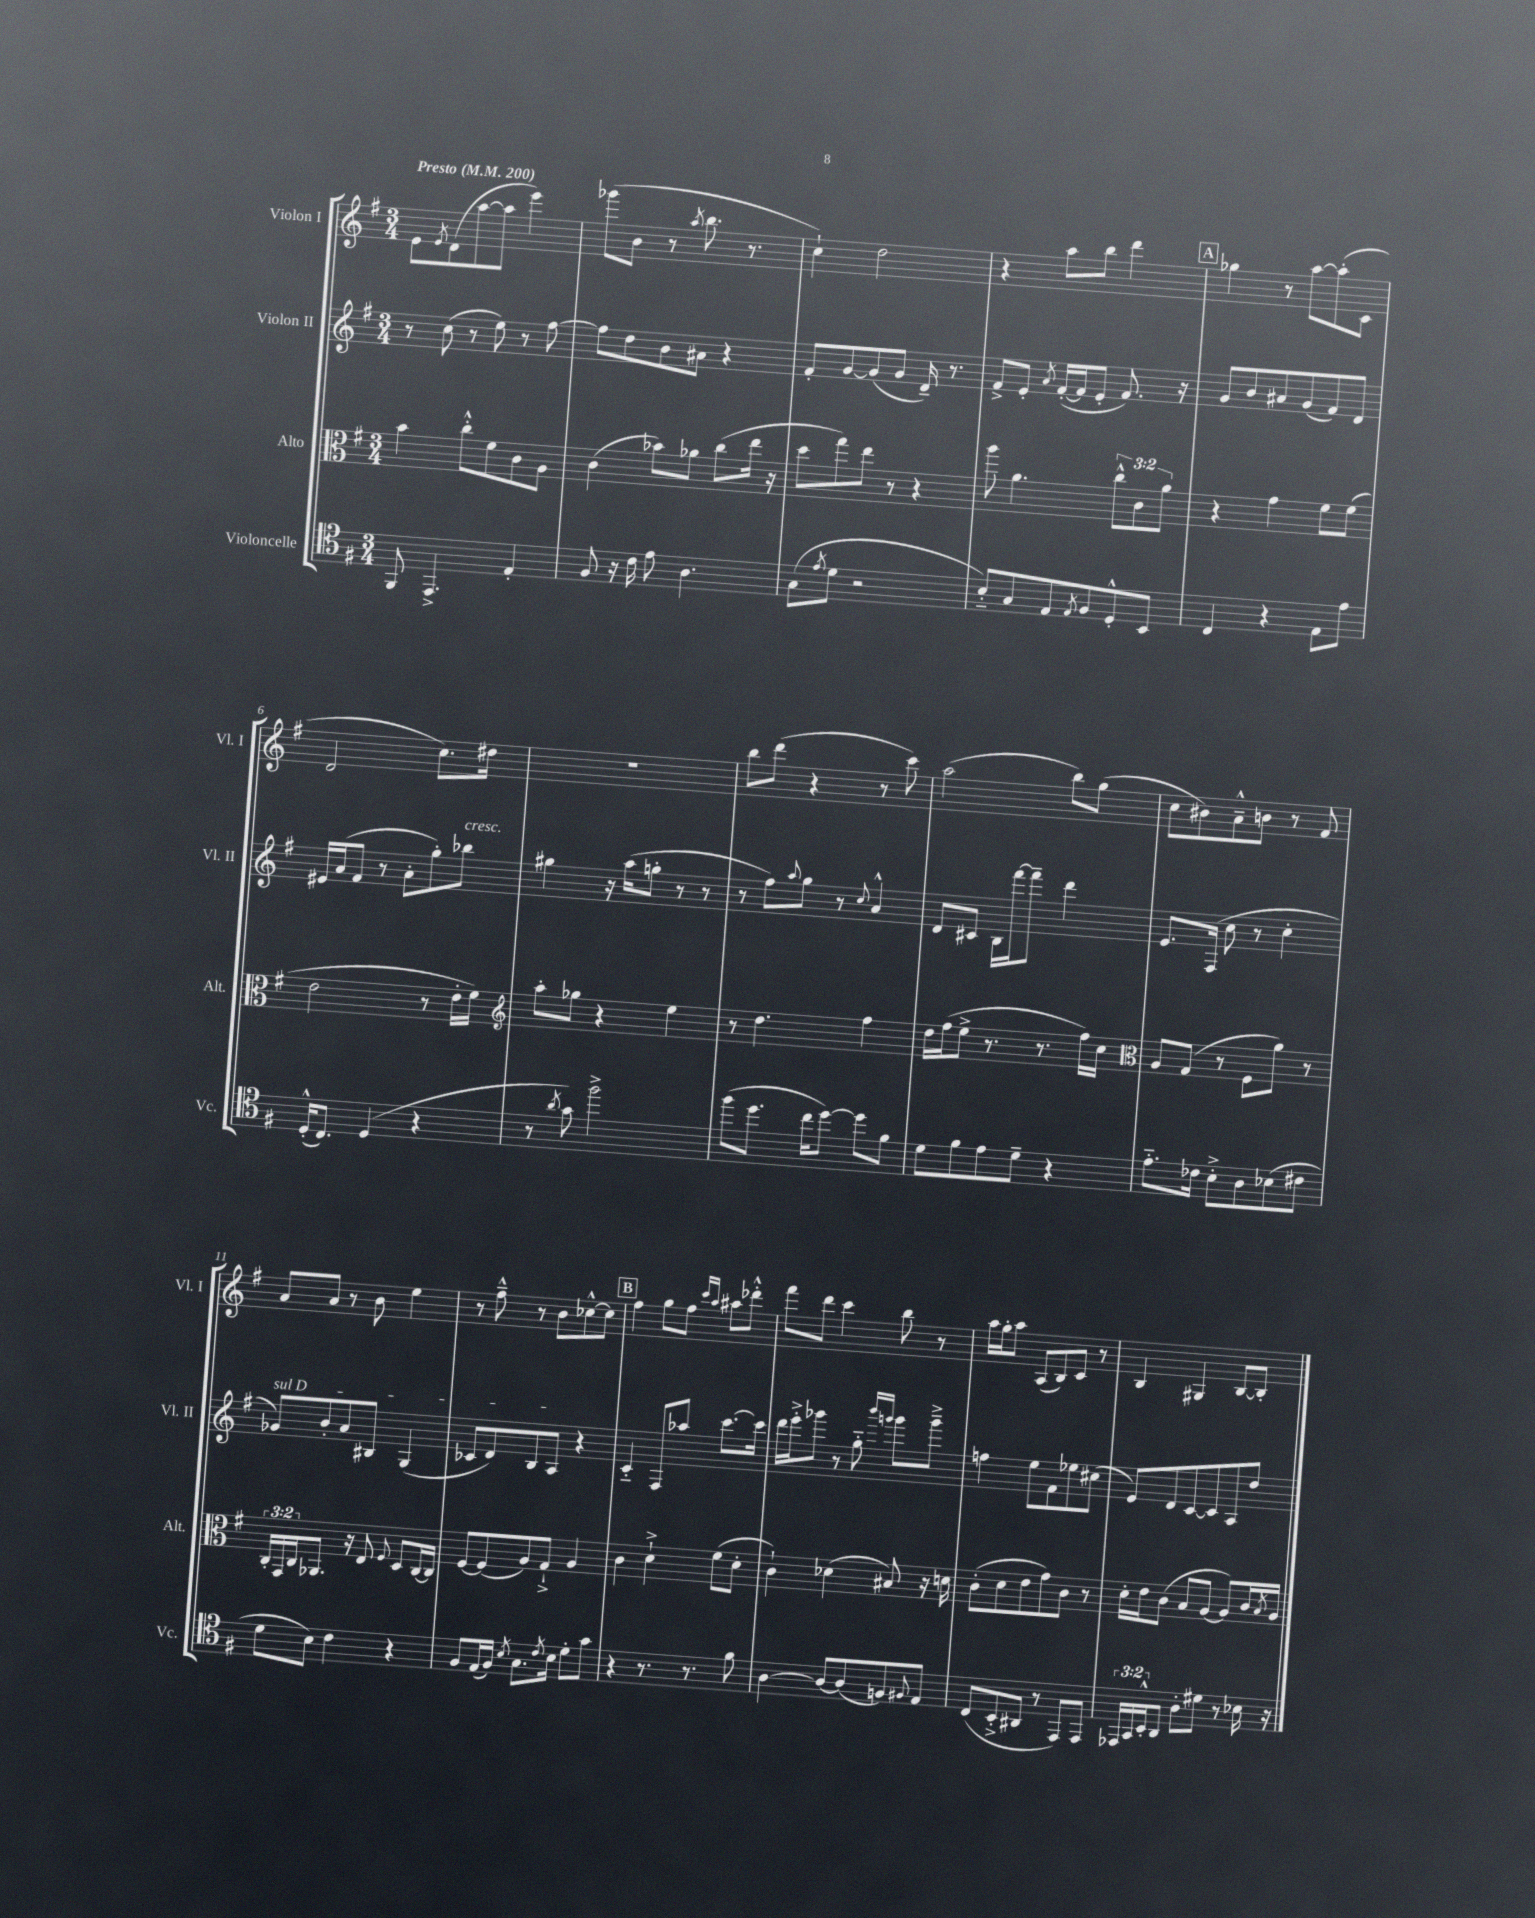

**kern	**kern	**kern	**kern
*staff4	*staff3	*staff2	*staff1
*clefC4	*clefC3	*clefG2	*clefG2
*k[f#]	*k[f#]	*k[f#]	*k[f#]
*M3/4	*M3/4	*M3/4	*M3/4
*MM200	*MM200	*MM200	*MM200
8FF#/	4b\	8r	8e\L
.	.	.	8qe/
4.EE^/	.	(8cc\	(8d\
.	8cc'^^\L	8r	[8aa\
.	8f#\	8ee\)	8aa\]J
4E'/	8c\	8r	4eee\)
.	8A\J	[8ff#\	.
=	=	=	=
8F#/	(4c\	8ff#\]L	(8ggg-\L
16r	.	8dd\	8b\J
16c\	.	.	.
8e\	8b-\L)	8b\	8r
.	.	.	8qaa/
4.A\	8a-\J	8a#\J	8.bb\
.	(8cc\L	4r	.
.	.	.	8.r
.	16ee\Jk	.	.
.	16r	.	.
=	=	=	=
(8G\L	8dd\L	8f#'/L	4cc`\)
8qe/	.	.	.
8d\J	8gg\)	[8g/	.
2r	8ee\J	(8g/]	2dd\
.	8r	8g/J	.
.	4r	16d~/)	.
.	.	8.r	.
=	=	=	=
8B'~/L)	8aa\	8f#^/L	4r
8G/	4.a\	8e'/J	.
.	.	8qa/	.
8E/	.	([16f#'/LL	8aa\L
.	.	16f#/]J	.
8qE/	.	.	.
8F#/	.	8e'/J	8bb\J
8D'^^/	12cc^^\L	8.f#/)	4ddd\
.	12c\	.	.
8BB/J	.	.	.
.	12a\J	.	.
.	.	16r	.
=	=	=	=
4C/	4r	8g/L	4gg-\
.	.	8b/	.
4r	4g\	8a#/	8r
.	.	(8g/	[8aa\L
8E\L	8f#\L	8f#/)	(8aa'\]
8e\J	(8f#\J	8d/J	8c\J
=	=	=	=
(16D'^^/LK	2e\	16e#/LL	2d/
8.C/J)	.	(16a/J	.
.	.	8f#/J	.
(4D/	.	8r	.
.	.	8a'\L	.
4r	8r	8gg'\)	8.cc\L)
.	16e'\LL	8bb-\J	.
.	16f#\JJ)	.	16dd#\Jk
=	=	=	=
*	*clefG2	*	*
8r	8aa'\L	4gg#\	2.r
8qa/	.	.	.
8g\)	8gg-\J	.	.
2ff#^\	4r	16r	.
.	.	(16aa\LK	.
.	.	8gg'\J	.
.	4ee\	8r	.
.	.	8r	.
=	=	=	=
(8ff#\L	8r	8r	8bb\L
8.dd\J	4.dd\	8ff#\L)	(8ddd\J
.	.	8qqaa/	.
.	.	8gg\J	4r
16cc\LK	.	.	.
[8dd\J)	.	8r	.
.	.	8qqcc/	.
8dd\]L	4ff#\	4a^^/	8r
8f#\J	.	.	8ccc\)
=	=	=	=
8d\L	16dd\LL	8d/L	(2aa\
.	(16ff#\J	.	.
8f#\	8ee^\J	8c#/J	.
8e\	8.r	16B\LL	.
.	.	[16fff#\J	.
8d~\J	.	8fff#~\]J	.
.	8.r	.	.
4r	.	4ddd\	8bb\L)
.	16ff#\LL)	.	(8gg\J
.	16cc\JJ	.	.
=	=	=	=
*	*clefC3	*	*
8.e'~\L	8A/L	8.e/L	8cc\L
.	(8G/J	.	8b#\)
16c-\Jk	.	(16F#/Jk	.
8B'^\L	8r	8cc\	8a~^^\
8A\	8F#\L	8r	8b\J
(8B-\	8a\J)	4cc'\	8r
8c#\J	8r	.	8f#/
=	=	=	=
8d\L	24C'/LL	8g-/L)	8a/L
.	24GG/	.	.
.	24C/J	.	.
8B\J)	8.AA-/J	8b'/	8a/J
4c\	.	8a/	8r
.	16r	.	.
.	8E/	8B#/J	8b\
.	8qqF#/	.	.
4r	8D/L	(4G/	4ee\
.	[16C/L	.	.
.	16C/]JJ	.	.
=	=	=	=
8F#/L	[8F#/L	8c-/L	8r
(16E/L	(8F#/]	8d/)	8ff#~^^\
16F#/JJ)	.	.	.
8qB/	.	.	.
8.G\L	8A/)	8B/	8r
.	8G`^/J	8A/J	8b\L
8qc/	.	.	.
16B\Jk	.	.	.
8d'\L	4A/	4r	[8cc-^^\
8g\J	.	.	8cc-\]J
=	=	=	=
4r	4c\	4c'~/	4ff#\
8.r	4d`^\	8F#/L	8gg\L
.	.	8aa-/J	8ff#\J
8.r	.	.	.
.	.	.	16qqccc/LL
.	.	.	16qqaa/JJ
.	(8f#\L	[8.ccc\L	8aa#\L
8f#\	8d'\J	.	8ddd-'^^\J
.	.	16ccc\]Jk	.
=	=	=	=
[4A\	4c`\)	16ddd\LL	8fff#\L
.	.	16eee'^\J	.
.	.	8ggg-\J	8ddd\J
8A/_L	(4d-\	8r	4ccc\
(8A/]	.	8gg'~\	.
.	.	16qqbbb/LL	.
.	.	16qqggg/JJ	.
8F/)	8B#/)	8ggg\L	8bb\
8qqF#/	.	.	.
8E/J	16r	8ggg~^\J	8r
.	16d\	.	.
=	=	=	=
(8C/L	(8c'\L	4ff\	16aa\LL
.	.	.	16gg'\J
8BB'^/	8d\	.	8aa\J
8AA#/J	8e\	8ee\L	(8A/L
8r	8g\)	8f#\	8B/)
8EE/L)	8c\J	8ee-\	8c/J
8EE/J	8r	(8cc#\J	8r
=	=	=	=
24EE-/LL	16d'\LL	8e/L)	4B/
24GG/	.	.	.
.	16e\J	.	.
24BB'^^/J	.	.	.
8AA/J	(8c\J	8d/	.
8A'\L	8B/L	[8c/	4G#/
8d#\J	[8A/J	8c/]	.
8r	8A/]L)	8A/	[8B/L
16B-\	16c/L	8dd/J	8B'/]J
.	8qB/	.	.
16r	16A/JJ	.	.
==	==	==	==
*-	*-	*-	*-
